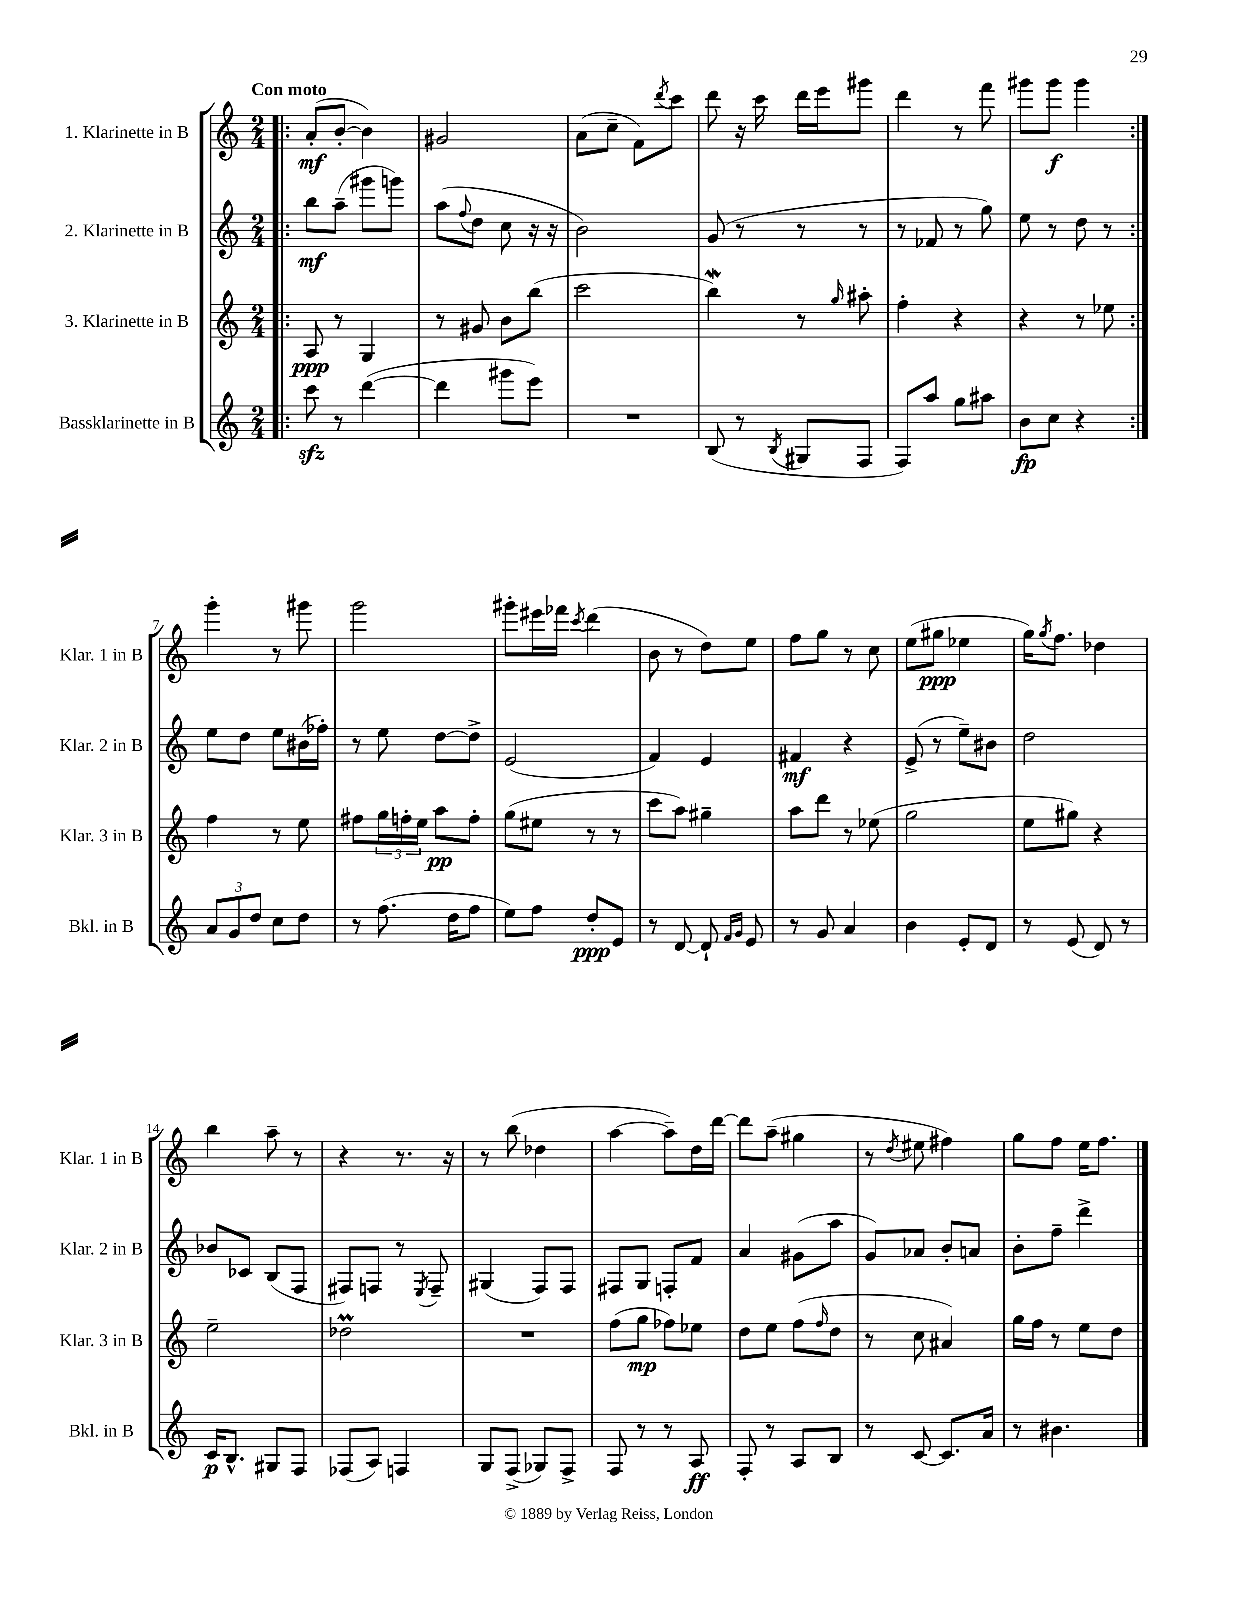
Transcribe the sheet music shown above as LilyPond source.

<<
\new StaffGroup <<
\new Staff = "s0" \with { instrumentName = "1. Klarinette in B" shortInstrumentName = "Klar. 1 in B" } {
    \clef treble \key c \major \numericTimeSignature \time 2/4 \tempo "Con moto"
    \repeat volta 2 { \bar ".|:" a'8-.\mf( b'8~-. b'4) |
    gis'2 |
    a'8( c''8-- f'8) \acciaccatura { d'''8 } c'''8 |
    d'''8 r16 c'''16 d'''16 e'''16 gis'''8 |
    d'''4 r8 f'''8 |
    gis'''8 gis'''8\f gis'''4 | }
    g'''4-. r8 gis'''8 |
    g'''2 |
    gis'''8-. eis'''16 fes'''16 \acciaccatura { c'''8 } d'''4( |
    b'8 r8 d''8) e''8 |
    f''8 g''8 r8 c''8 |
    e''8( gis''8\ppp ees''4 |
    g''16) \acciaccatura { g''8 } f''8. des''4 |
    b''4 a''8-- r8 |
    r4 r8. r16 |
    r8 b''8( des''4 |
    a''4~ a''8--) d''16 d'''16~ |
    d'''8 a''8--( gis''4 |
    r8 \acciaccatura { d''8 } eis''8 fis''4) |
    g''8 f''8 e''16 f''8. \bar "|." |
}
\new Staff = "s1" \with { instrumentName = "2. Klarinette in B" shortInstrumentName = "Klar. 2 in B" } {
    \clef treble \key c \major \numericTimeSignature \time 2/4
    \repeat volta 2 { \bar ".|:" b''8\mf a''8--( gis'''8 g'''8) |
    a''8( \appoggiatura { f''8 } d''8 c''8 r16 r16 |
    b'2) |
    g'8( r8 r8 r8 |
    r8 fes'8 r8 g''8) |
    e''8 r8 d''8 r8 | }
    e''8 d''8 e''8 bis'16( fes''16-.) |
    r8 e''8 d''8~ d''8-> |
    e'2( |
    f'4) e'4 |
    fis'4\mf r4 |
    e'8->( r8 e''8--) bis'8 |
    d''2 |
    bes'8 ces'8 b8( f8 |
    fis8) f8 r8 \acciaccatura { e8 } f8-- |
    gis4( f8) f8 |
    fis8 g8 f8-. f'8 |
    a'4 gis'8( a''8 |
    g'8) aes'8 b'8-. a'8 |
    b'8-. f''8-- d'''4-> \bar "|." |
}
\new Staff = "s2" \with { instrumentName = "3. Klarinette in B" shortInstrumentName = "Klar. 3 in B" } {
    \clef treble \key c \major \numericTimeSignature \time 2/4
    \repeat volta 2 { \bar ".|:" a8\ppp r8 g4 |
    r8 gis'8 b'8 b''8( |
    c'''2 |
    b''4\mordent) r8 \grace { g''16 } ais''8-. |
    f''4-. r4 |
    r4 r8 ees''8 | }
    f''4 r8 e''8 |
    fis''8 \tuplet 3/2 { g''16 f''16-. e''16 } a''8\pp f''8-. |
    g''8( eis''8 r8 r8 |
    c'''8 a''8) gis''4-- |
    a''8 d'''8 r8 ees''8( |
    g''2 |
    e''8 gis''8) r4 |
    e''2-- |
    des''2\prall |
    R2 |
    f''8( g''8\mp fes''8) ees''8 |
    d''8 e''8 f''8( \grace { f''16 } d''8 |
    r8 c''8 ais'4) |
    g''16 f''16 r8 e''8 d''8 \bar "|." |
}
\new Staff = "s3" \with { instrumentName = "Bassklarinette in B" shortInstrumentName = "Bkl. in B" } {
    \clef treble \key c \major \numericTimeSignature \time 2/4
    \repeat volta 2 { \bar ".|:" c'''8\sfz r8 d'''4~( |
    d'''4 gis'''8 e'''8) |
    R2 |
    b8( r8 \acciaccatura { b8 } gis8 f8 |
    f8) a''8 g''8 ais''8 |
    b'8\fp c''8 r4 | }
    \tuplet 3/2 { a'8 g'8 d''8 } c''8 d''8 |
    r8 f''8.( d''16 f''8 |
    e''8) f''8 d''8-.\ppp e'8 |
    r8 d'8~ d'8-! \grace { f'16 g'16 } e'8 |
    r8 g'8 a'4 |
    b'4 e'8-. d'8 |
    r8 e'8( d'8) r8 |
    c'16\p b8.-^ gis8 f8 |
    fes8( a8) f4 |
    g8 f8->( ges8) f8-> |
    f8 r8 r8 a8\ff |
    f8-. r8 a8 b8 |
    r8 c'8~ c'8. a'16 |
    r8 bis'4. \bar "|." |
}
>>
>>
